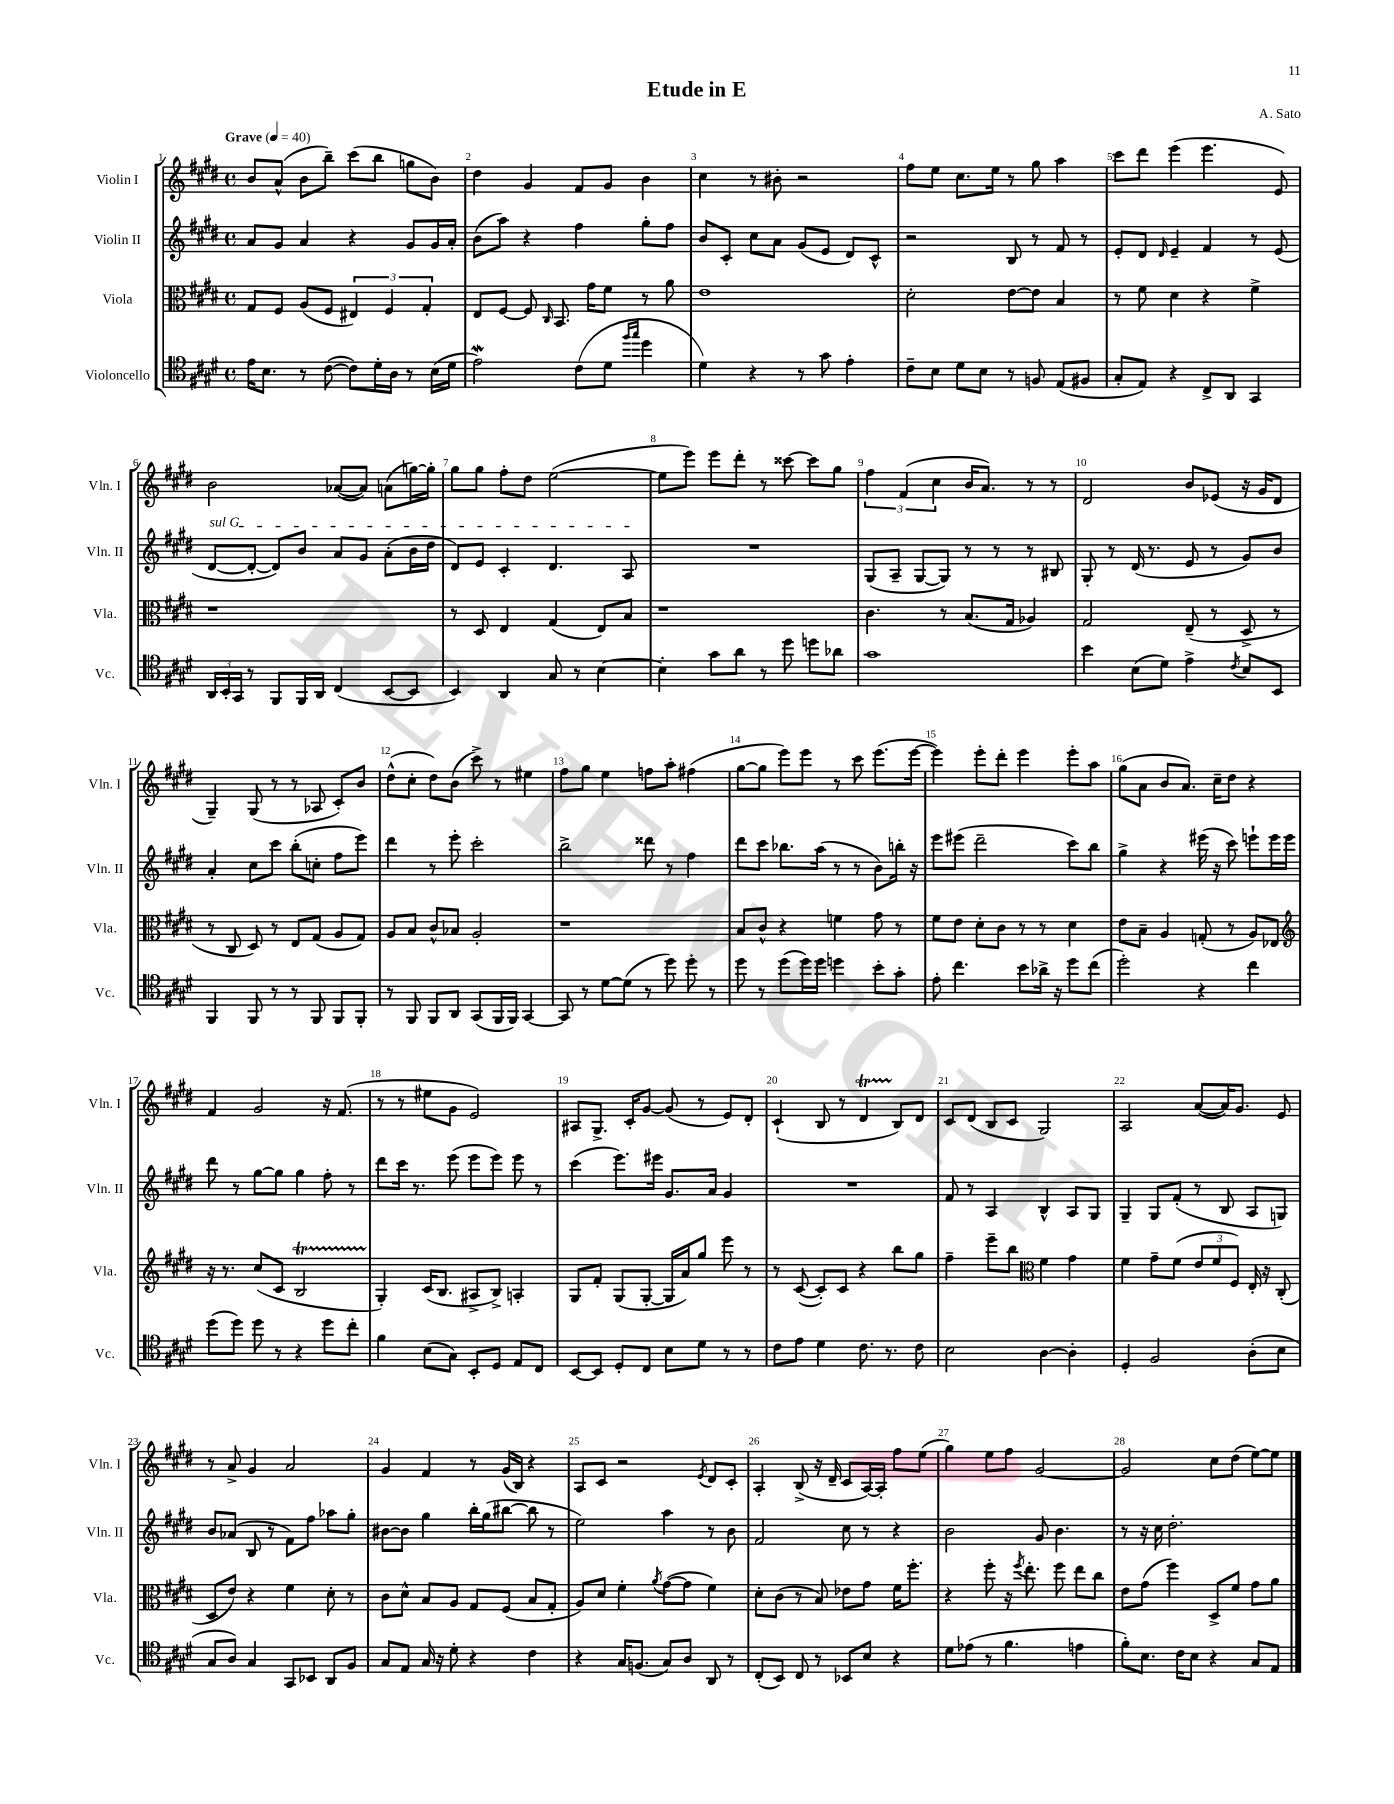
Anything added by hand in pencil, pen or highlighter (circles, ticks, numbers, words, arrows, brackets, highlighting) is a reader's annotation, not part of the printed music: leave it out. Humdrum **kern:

**kern	**kern	**kern	**kern
*staff4	*staff3	*staff2	*staff1
*clefC4	*clefC3	*clefG2	*clefG2
*k[f#c#g#d#]	*k[f#c#g#d#]	*k[f#c#g#d#]	*k[f#c#g#d#]
*M4/4	*M4/4	*M4/4	*M4/4
*met(c)	*met(c)	*met(c)	*met(c)
*MM40	*MM40	*MM40	*MM40
16e\LK	8G#/L	8a/L	8b/L
8.B\J	.	.	.
.	8F#/J	8g#/J	(8a^^/J
8r	(8A/L	4a/	8b\L
([8c#\	8F#/J	.	8bb~\J)
8c#\]L)	6E#/)	4r	(8ccc#\L
16d#'\L	.	.	8bb\J
.	6F#/	.	.
16A\JJ	.	.	.
8r	.	8g#/L	8gg\L
.	6G#'/	.	.
(16B\LL	.	16g#/L	8b\J)
16d#\JJ	.	16a'/JJ	.
=	=	=	=
2e\)	8E/L	(8b\L	4dd#\
.	[8F#/J	8aa\J)	.
.	8F#/]	4r	4g#/
.	16qqC#/	.	.
.	8.BB/	.	.
(8c#\L	.	4ff#\	8f#/L
.	16g#\LK	.	.
8d#\J	8f#\J	.	8g#/J
16qqff#/LL	.	.	.
16qqgg#/JJ	.	.	.
4dd#\	8r	8gg#'\L	4b\
.	8a\	8ff#\J	.
=	=	=	=
4d#\)	1e	8b/L	4cc#\
.	.	8c#'/J	.
4r	.	8cc#\L	8r
.	.	8a\J	8b#'\
8r	.	(8g#/L	2r
8g#\	.	8e/J	.
4e'\	.	8d#/L)	.
.	.	8c#^^/J	.
=	=	=	=
8c#~\L	2d#'\	2r	8ff#\L
8B\J	.	.	8ee\J
8d#\L	.	.	8.cc#\L
8B\J	.	.	.
.	.	.	16ee\Jk
8r	[8e\L	8B/	8r
8F/	8e\]J	8r	8gg#\
(8E/L	4B/	8f#/	4aa\
8F#/J	.	8r	.
=	=	=	=
8G#'/L	8r	8e'/L	8ccc#\L
8E/J)	8f#\	8d#/J	8ddd#\J
.	.	16qqd#/	.
4r	4d#\	4e~/	(4eee\
8C#^/L	4r	4f#/	4.eee\
8AA/J	.	.	.
4GG#/	4f#^\	8r	.
.	.	(8e/	8e/)
=	=	=	=
24AA/LL	1r	[8d#/L	2b\
24BB'/	.	.	.
24GG#/JJ	.	.	.
8r	.	8d#'/_J	.
8FF#/L	.	8d#/]L)	.
16FF#/L	.	8b/J	.
16AA/JJ	.	.	.
(4C#/	.	8a/L	([8a-/L
.	.	8g#/J	8a-/]J)
[8BB/L	.	(8a'\L	(8a\L
8BB/]J	.	16b\L	[16gg\L)
.	.	16dd#\JJ	16gg'\]JJ
=	=	=	=
4BB/)	8r	8d#/L)	8gg#\L
.	8D#/	8e/J	8gg#\J
4AA/	4E/	4c#'/	8ff#'\L
.	.	.	8dd#\J
8G#/	(4G#/	4.d#/	([2ee\
8r	.	.	.
[4B\	8E/L)	.	.
.	8B/J	8A/	.
=	=	=	=
4B'\]	1r	1r	8ee\]L
.	.	.	8eee\J)
8g#\L	.	.	8eee\L
8a\J	.	.	8ddd#'\J
8r	.	.	8r
8dd#\	.	.	[8ccc##\
8dd\L	.	.	8ccc##\]L
8a-\J	.	.	8gg#\J
=	=	=	=
1g#	4.c#\	(8G#/L	6ff#\
.	.	8A~/J	.
.	.	.	(6f#/
.	.	[8G#/L	.
.	.	.	6cc#\
.	8r	8G#/]J)	.
.	(8.B/L	8r	16b/LK
.	.	.	8.a/J)
.	.	8r	.
.	16G#/Jk	.	.
.	4A-/)	8r	8r
.	.	8B#/	8r
=	=	=	=
4b\	2G#/	8G#'/	2d#/
.	.	8r	.
(8B\L	.	(16d#/	.
.	.	8.r	.
8d#\J)	.	.	.
4e^\	(8E~/	8e/	8b/L
.	8r	8r	(8e-/J
8qc#/	.	.	.
8B/L	8D#^/	8g#/L)	16r
.	.	.	16g#/LK
8BB/J	8r	8b/J	8d#/J
=	=	=	=
4FF#/	8r	4a'/	4G#~/)
.	8C#/	.	.
8FF#/	8D#/)	8cc#\L	(8G#/
8r	8r	8ccc#\J	8r
8r	8E/L	(8bb'\L	8r
8FF#/	(8G#/J	8cc'\J	8A-/
8FF#/L	8A/L	8ff#\L	8c#'/L)
8FF#'/J	8G#/J)	8eee\J)	8b/J
=	=	=	=
8r	8A/L	4ddd#\	(8dd#^^\L
8FF#/	8B/J	.	8cc#'\J
8FF#/L	8c#^^/L	8r	8dd#\L)
8AA/J	8B-/J	8eee'\	(8b\J
(8GG#/L	2A'/	2ccc#'\	8ccc#^\)
16FF#/L	.	.	8r
16FF#/JJ)	.	.	.
[4GG#/	.	.	4ee#\
=	=	=	=
8GG#/]	1r	2bb^\	8ff#\L
8r	.	.	8gg#\J
[8d#\L	.	.	4ee\
(8d#\]J	.	.	.
8r	.	8ddd##\	8ff\L
8dd#\)	.	8r	8aa'\J
8dd#'\	.	4ff#\	(4ff#\
8r	.	.	.
=	=	=	=
8dd#\	8B/L	8ddd#\L	[8gg#\L
8r	8c#^^/J	8ccc#\J	8gg#\]J
(8dd#\L	4r	8.bb-\L	8eee\L)
16dd#\L)	.	.	8eee\J
16dd#\JJ	.	(16aa\Jk	.
4dd\	4f\	8r	8r
.	.	8r	8ccc#\
8b'\L	8g#\	8b\L)	(8.eee\L
8g#'\J	8r	16bb'\Jk	.
.	.	16r	[16eee\Jk
=	=	=	=
8e'\	8f#\L	8eee\L	4eee\])
4.cc#\	8e\J	(8eee#\J	.
.	8d#'\L	2ddd#~\	8eee'\L
.	8c#\J	.	8ddd#'\J
8b\L	8r	.	4eee\
16a-^\Jk	8r	.	.
16r	.	.	.
8dd#\L	4d#\	8ccc#\L)	8eee'\L
(8cc#\J	.	8bb\J	8aa\J
=	=	=	=
2dd#'\)	8e\L	4gg#^\	(8gg#\L
.	8B~\J	.	8a\J
.	4A/	4r	8b/L
.	.	.	8.a/J)
4r	(8G'/	(16eee#\	.
.	.	16r	16cc#~\LK
.	8r	8ccc#\)	8dd#\J
4cc#\	8A/L)	8eee`\L	4r
.	8E-/J	16eee\L	.
.	.	16eee\JJ	.
=	=	=	=
*	*clefG2	*	*
(8dd#\L	16r	8ddd#\	4f#/
.	8.r	.	.
8dd#\J)	.	8r	.
8dd#\	(8cc#/L	[8gg#\L	2g#/
8r	8c#/J	8gg#\]J	.
4r	2B/	4gg#\	.
8dd#\L	.	8ff#'\	16r
.	.	.	(8.f#/
8cc#'\J	.	8r	.
=	=	=	=
4f#\	4G#'/)	8ddd#\L	8r
.	.	16ccc#\Jk	8r
.	.	8.r	.
(8B\L	(16c#/LK	.	8ee#\L
.	8.B/J	.	.
8G#\J)	.	(8eee\	8g#\J
8BB'/L	8A#^/L	8eee\L	2e/)
8D#/J	8B^/J)	8eee\J)	.
8E/L	4A'/	8eee\	.
8C#/J	.	8r	.
=	=	=	=
[8BB/L	8G#/L	(4ccc#\	8A#/L
8BB/]J	8f#'/J	.	8.G#^/J
8D#'/L	(8G#/L	8.eee\L)	.
.	.	.	16c#'/LK
8C#/J	[8G#'/J	.	[8g#/J
.	.	16eee#\Jk	.
8B\L	16G#/]LL	8.g#/L	(8g#/]
.	16a/J)	.	.
8d#\J	8gg#/J	.	8r
.	.	16a/Jk	.
8r	8eee\	4g#/	8e/L)
8r	8r	.	8d#'/J
=	=	=	=
8c#\L	8r	1r	(4c#`/
8e\J	([8c#/	.	.
4d#\	8c#'/]L)	.	8B/
.	8c#/J	.	8r
8.c#\	4r	.	4d#/
8.r	.	.	.
.	8bb\L	.	8B/L)
8c#\	8gg#\J	.	8d#/J
=	=	=	=
2B\	4ff#~\	8f#/	8c#/L
.	.	8r	(8d#/J
.	8eee~\L	4A/	8B/L
.	8bb\J	.	8c#/J
*	*clefC3	*	*
[4A\	4f#\	4B^^/	2G#/)
4A'\]	4g#\	8A/L	.
.	.	8G#/J	.
=	=	=	=
4D#'/	4f#\	4G#~/	2A/
2F#/	8g#~\L	8G#/L	.
.	(8f#\J	(8f#'/J	.
.	12e/L	8r	([8a/L
.	12f#/	.	.
.	.	8B/	16a/]K)
.	12F#/J)	.	.
.	.	.	8.g#/J
(8A'\L	16E'/	8A/L	.
.	16r	.	.
8B\J	(8C#'/	8G/J)	8e/
=	=	=	=
8G#/L	8D#/L	8b/L	8r
8A/J)	8e/J)	(8a-/J	8a^/
4G#/	4r	8B/	4g#/
.	.	8r	.
8GG#/L	4f#\	8f#\L)	2a/
8BB-/J	.	8ff#\J	.
8AA/L	8d#'\	8aa-\L	.
8F#/J	8r	8gg#'\J	.
=	=	=	=
8G#/L	8c#\L	[8b#\L	4g#/
8E/J	8d#^^\J	8b#\]J	.
16G#/	8B/L	4gg#\	4f#/
16r	.	.	.
8d#'\	8A/J	.	.
4r	8G#/L	16bb'\LL	8r
.	.	(16gg#\J	.
.	(8F#/J	[8bb#\J	(16g#/LL
.	.	.	16B/JJ)
4c#\	8B/L	8bb#\]	4r
.	8G#'/J	8r	.
=	=	=	=
4r	8A/L)	2ee\)	8A/L
.	8d#/J	.	8c#/J
16G#/LK	4f#'\	.	2r
(8.F/J	.	.	.
.	8qa/	.	.
8G#/L)	([8g#\L	4aa\	.
8A/J	8g#\]J	.	.
.	.	.	8qe/
8AA/	4f#\)	8r	8d#/L
8r	.	8b\	8c#'/J
=	=	=	=
(8C#'/L	8d#'\L	2f#/	4A'/
8BB/J)	(8c#\J	.	.
8C#/	8r	.	(8B^/
8r	8B/)	.	16r
.	.	.	16d#~/
8BB-/L	8e-\L	8cc#\	8c#/L
8B/J	8g#\J	8r	[16A/L)
.	.	.	16A'/]JJ
4r	16f#\LK	4r	8ff#\L
.	8.ff#'\J	.	.
.	.	.	(8ee\J
=	=	=	=
8d#\L	4r	2b\	4gg#\)
(8e-\J	.	.	.
8r	8ff#'\	.	8ee\L
4.f#\	16r	.	8ff#\J
.	8qff#/	.	.
.	8.ee'\	.	.
.	.	8g#/	[2g#/
.	8ff#\	4.b\	.
4e\	8ee\L	.	.
.	8cc#\J	.	.
=	=	=	=
8f#'\L)	8e\L	8r	2g#/]
8.B\J	(8g#\J	16r	.
.	.	16cc#\	.
.	4ff#\)	2.dd#'\	.
16c#\LK	.	.	.
8B\J	.	.	.
4r	8D#^/L	.	8cc#\L
.	8f#/J	.	(8dd#\J
8G#/L	8g#\L	.	[8ee\L)
8E/J	8a\J	.	8ee\]J
==	==	==	==
*-	*-	*-	*-
